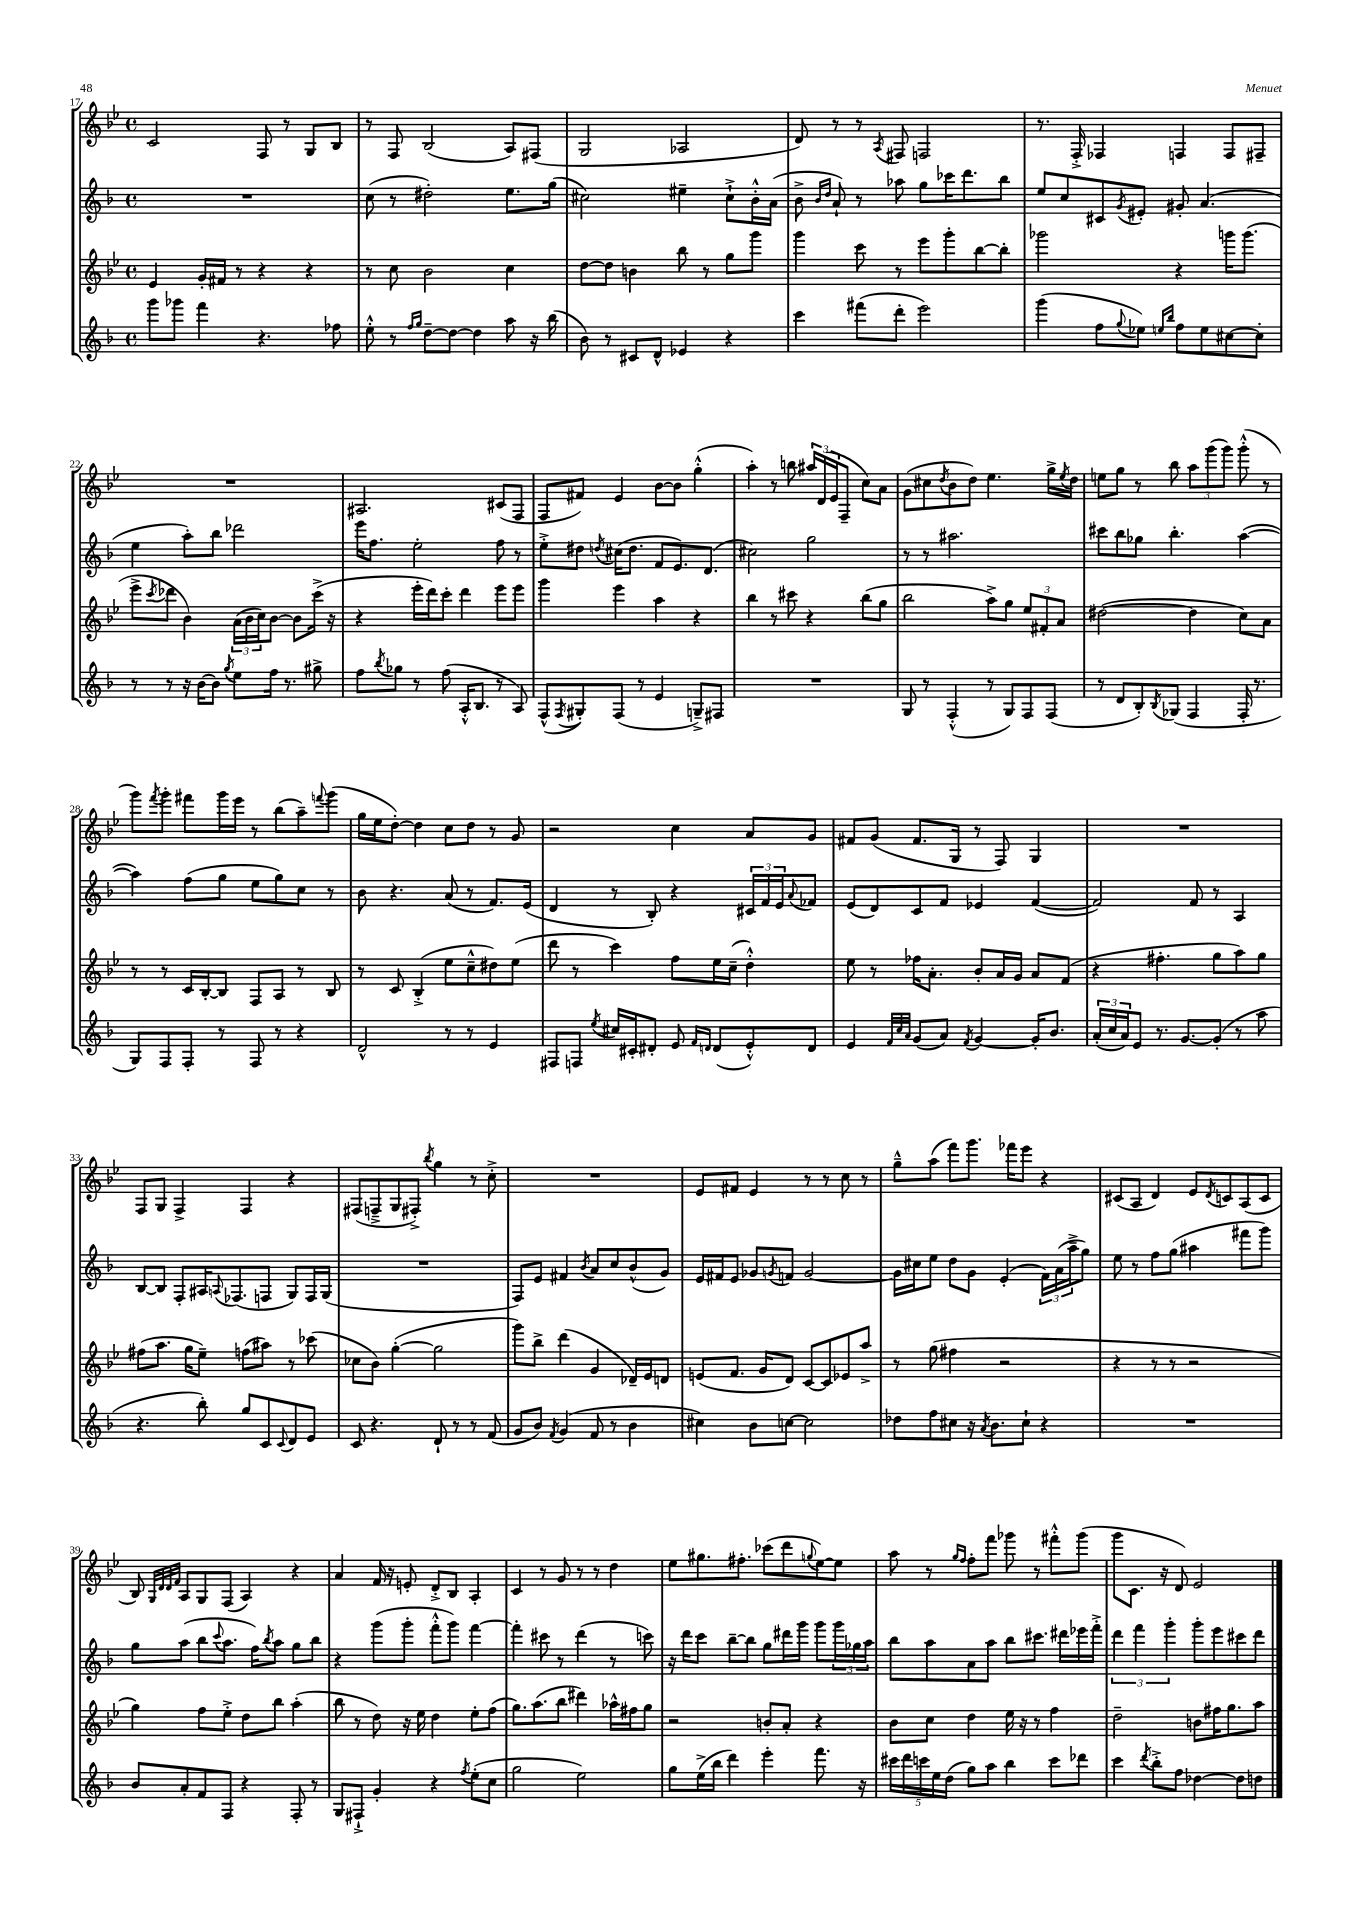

**kern	**kern	**kern	**kern
*part4	*part3	*part2	*part1
*staff4	*staff3	*staff2	*staff1
*clefG2	*clefG2	*clefG2	*clefG2
*k[b-]	*k[b-e-]	*k[b-]	*k[b-e-]
*M4/4	*M4/4	*M4/4	*M4/4
*met(c)	*met(c)	*met(c)	*met(c)
=17	=17	=17	=17
8ggg\L	4e-/	1r	2c/
8ggg-X\J	.	.	.
4fff\	16g'/LL	.	.
.	16f#X/JJ	.	.
.	8r	.	.
4.r	4r	.	8F/
.	.	.	8r
.	4r	.	8G/L
8ff-X\	.	.	8B-/J
=18	=18	=18	=18
8ee'^^\	8r	(8cc\	8r
8r	8cc\	8r	8F/
16qqff/LL	.	.	.
16qqgg/JJ	.	.	.
[8dd~\L	2b-\	2dd#X'\)	(2B-/
8dd\J_	.	.	.
4dd\]	.	.	.
8aa\	4cc\	8.ee\L	8A/L)
16r	.	.	(8F#X/J
(16bb-\	.	(16gg\Jk	.
=19	=19	=19	=19
8b-\)	[8dd\L	2cc#X\)	2G/
8r	8dd\J]	.	.
8c#X/L	4bn\	.	.
8d^^/J	.	.	.
4e-X/	8bb-\	4ee#X~\	2A-X/
.	8r	.	.
4r	8gg\L	8cc#`^\L	.
.	8ggg\J	16b-'^^\L	.
.	.	(16a\JJ	.
=20	=20	=20	=20
4ccc\	4ggg\	8b-^\	8d/)
.	.	16qqb-/LL	.
.	.	16qqdd/JJ	.
.	.	8a`/)	8r
(8fff#X\L	8ccc\	8r	8r
.	.	.	8qA/
8ddd'\J	8r	8aa-X\	8F#X/
2eee\)	8eee-\L	8gg\L	2Fn/
.	8ggg'\	16ccc-X\K	.
.	.	8.ddd\	.
.	[8bb-\	.	.
.	8bb-'\J]	8bb-\J	.
=21	=21	=21	=21
(4ggg\	2ggg-X\	8ee/L	8.r
.	.	8cc/	.
.	.	.	16F'^/
8ff\L	.	8c#X/	4F-X/
8qqgg/	.	8qg/	.
8ee-X\J)	.	8e#X'/J	.
16qqeen/LL	.	.	.
16qqbb-/JJ	.	.	.
8ff\L	4r	8g#X'/	4Fn/
8ee\	.	(4.a/	.
[8cc#X\	16gggn\KL	.	8F/L
.	(8.ggg\J	.	.
8cc#'\J]	.	.	8F#X~/J
!!LO:LB:g=z
=22	=22	=22	=22
8r	8eee-^\L	4ee\	1r
.	8qccc/	.	.
8r	8ddd-X\J	.	.
16r	4b-\)	8aa'\L)	.
[16b-\KL	.	.	.
8b-\J]	.	8bb-\J	.
8qgg/	.	.	.
8ee\L	(24a\LL	2ddd-X\	.
.	24b-\	.	.
.	24cc\J)	.	.
16ff\Jk	[8b-\J	.	.
8.r	.	.	.
.	8b-\L]	.	.
8gg#X^\	(16ccc^\Jk	.	.
.	16r	.	.
=23	=23	=23	=23
8ff\L	4r	16eee\KL	2.A#X/
.	.	8.ff\J	.
8qbb-/	.	.	.
8gg-X\J	.	.	.
8r	16eee-'\LL	2ee'\	.
.	16ddd\J)	.	.
(8ff\	8ccc'\J	.	.
16A'^^/KL	4ddd\	.	.
8.B-/J	.	.	.
8r	8eee-\L	8ff\	(8c#X/L
8A/)	8eee-\J	8r	8F/J
=24	=24	=24	=24
(8F^^/L	4ggg\	8ee'^\L	8F/L
8qF/	.	.	.
8G#X'/)	.	8dd#X\J	8f#X/J)
.	.	8qddn/	.
(8F/J	4eee-\	(16cc#X\KL	4e-/
.	.	8.dd\J	.
8r	.	.	.
4e/	4aa\	8f/L	[8b-\L
.	.	8.e/)	8b-\J]
8Gn~^/L)	4r	.	(4gg'^^\
.	.	(8.d/J	.
8F#X/J	.	.	.
=25	=25	=25	=25
1r	4bb-\	2cc#X\)	4aa'\)
.	8r	.	8r
.	8ccc#X\	.	8bbn\
.	4r	2gg\	24aa#X/LL
.	.	.	(24d/
.	.	.	24e-/J
.	.	.	8F~/J
.	(8bb-\L	.	8cc\L)
.	8gg\J	.	8a\J
=26	=26	=26	=26
8G/	2bb-\	8r	(8g\L
8r	.	8r	8cc#X\
.	.	.	8qdd/
(4F'^^/	.	2.aa#X\	8b-\
.	.	.	8dd\J)
8r	8aa^\L)	.	4.ee-\
8G/L)	8gg\J	.	.
8F/	12ee-/L	.	.
.	12f#X'/	.	.
(8F/J	.	.	16gg^\LL
.	12a/J	.	.
.	.	.	8qee-/
.	.	.	16dd\JJ
=27	=27	=27	=27
8r	([2dd#X\	8ccc#X\L	8een\L
8d/L	.	8bb-\	8gg\J
8B-'/)	.	8gg-X\J	8r
8qB-/	.	.	.
(8G-X/J	.	4.bb-'\	8bb-\
4F/	4dd#\]	.	12aa\L
.	.	.	(12ggg\
.	.	.	12ggg\J)
16F'/	8cc\L)	([4aa\	(8ggg'^^\
8.r	.	.	.
.	8a\J	.	8r
!!LO:LB:g=z
=28	=28	=28	=28
8G/L)	8r	4aa\])	8ggg\L)
.	.	.	8qfff/
8F/	8r	.	8ggg'\J
8F'/J	16c/LL	(8ff\L	8fff#X\L
.	[16B-'/J	.	.
8r	8B-/J]	8gg\J	16ggg\L
.	.	.	16eee-\JJ
8F/	8F/L	8ee\L	8r
8r	8A/J	8gg\)	(8bb-\L
4r	8r	8cc\J	8aa~\)
.	.	.	8qqfffn/
.	8B-/	8r	(8ggg\J
=29	=29	=29	=29
2d^^/	8r	8b-\	16gg\LL
.	.	.	16ee-\J
.	8c/	4.r	[8dd'\J)
.	(4B-'^/	.	4dd\]
8r	8ee-\L	(8a/	8cc\L
8r	8cc~^^\	8r	8dd\J
4e/	8dd#X\)	8.f/L)	8r
.	(8ee-\J	.	8g/
.	.	(16e/Jk	.
=30	=30	=30	=30
8F#X/L	8ddd\	4d/	2r
8Fn/J	8r	.	.
8qee/	.	.	.
16cc#X/LL	4ccc\)	8r	.
16c#X'/J	.	.	.
8d#X'/J	.	8B-'/)	.
8e/	8ff\L	4r	4cc\
16qqf/LL	.	.	.
16qqdn/JJ	.	.	.
(8d/L	16ee-\L	.	.
.	(16cc~\JJ	.	.
8e'^^/)	4dd'^^\)	24c#X/LL	8a/L
.	.	24f/	.
.	.	24e/J	.
.	.	8qqa/	.
8d/J	.	8f-X/J	8g/J
=31	=31	=31	=31
4e/	8ee-\	(8e/L	8f#X/L
.	8r	8d/)	(8g/J
32qqf/LLL	.	.	.
32qqcc/	.	.	.
32qqa/JJJ	.	.	.
(8g/L	16ff-X\KL	8c/	8.f#/L
.	8.a'\J	.	.
8a/J)	.	8f/J	.
.	.	.	16G/Jk
8qf/	.	.	.
[4g/	8b-'/L	4e-X/	8r
.	16a/L	.	8F/)
.	16g/JJ	.	.
16g'/KL]	8a/L	([4f/	4G/
8.b-/J	.	.	.
.	(8f/J	.	.
=32	=32	=32	=32
(24a'/LL	4r	2f/])	1r
24cc/	.	.	.
24a/J)	.	.	.
8e/J	.	.	.
8.r	4.ff#X'\	.	.
[8.g/L	.	.	.
.	.	8f/	.
(8g'/J]	8gg\L	8r	.
8r	8aa\)	4A/	.
8aa\	8gg\J	.	.
!!LO:LB:g=z
=33	=33	=33	=33
4.r	(8ff#X\L	[8B-/L	8F/L
.	8.aa\J	8B-/J]	8G/J
.	.	8F'/L	4F^/
.	16gg\KL	.	.
8bb-'\)	8ee-~\J)	16A#X/K	.
.	.	8qqAn/	.
.	.	(8.F-X/	.
8gg/L	(8ffn\L	.	4F/
8c/	8aa#X\J)	8Fn/J	.
8qqc/	.	.	.
8d/	8r	8G/L)	4r
8e/J	(8ccc-X\	16F/L	.
.	.	(16G/JJ	.
=34	=34	=34	=34
8c/	8cc-X\L	1r	(8F#X/L
4.r	8b-\J)	.	8Fn~^/
.	([4gg'\	.	8G/
.	.	.	8F#X'^/J)
.	.	.	8qbb-/
8d`/	2gg\]	.	4gg\
8r	.	.	.
8r	.	.	8r
(8f/	.	.	8cc'^\
=35	=35	=35	=35
8g/L	8ggg\L)	8F/L)	1r
8b-/J)	8bb-^\J	8e/J	.
8qf/	.	.	.
(4g/	(4ddd\	4f#X/	.
.	.	8qb-/	.
8f/	4g/	8a/L	.
8r	.	8cc/	.
4b-\	16d-X~/LL)	(8b-^^/	.
.	16e-/J	.	.
.	8dn/J	8g/J)	.
=36	=36	=36	=36
4cc#X\)	(8en/L	16e/LL	8e-/L
.	.	16f#X/J	.
.	8.f/J	8e/J	8f#X/J
8b-\L	.	8g-X/L	4e-/
.	16g/KL	.	.
.	.	8qgn/	.
[8ccn\J	8d/J)	8fn/J	.
2cc\]	[8c/L	[2g/	8r
.	8c/]	.	8r
.	8e-X/	.	8cc\
.	8aa^/J	.	8r
=37	=37	=37	=37
8dd-X\L	8r	16g\LL]	8gg~^^\L
.	.	16cc#X\J	.
8ff\	(8gg\	8ee\J	(8aa\J
8cc#X\J	4ff#X\	8dd\L	8fff\L)
16r	.	8g\J	8.ggg\J
8qa/	.	.	.
8.b-\L	.	.	.
.	2r	(4e'/	.
.	.	.	16fff-X\KL
8cc#`\J	.	.	8eee-\J
4r	.	24f\LL)	4r
.	.	(24a\	.
.	.	24aa~^\J	.
.	.	8gg\J)	.
=38	=38	=38	=38
1r	4r	8ee\	(8c#X/L
.	.	8r	8A/J
.	8r	8ff\L	4d/)
.	8r	(8gg\J	.
.	2r	4aa#X\	8e-/L
.	.	.	8qd/
.	.	.	8cn/
.	.	8fff#X\L	(8A/
.	.	8ggg\J)	8c/J
!!LO:LB:g=z
=39	=39	=39	=39
8b-/L	4gg\)	8gg\L	8B-/)
.	.	.	32qqG/LLL
.	.	.	32qqd/
.	.	.	32qqd/
.	.	.	32qqf/JJJ
8a'/	.	(8aa\J	8A/L
8f/	8ff\L	8bb-\L	8G/
.	.	8qqccc/	.
8F/J	8ee-'^\J	8.aa\J	(8F/J
4r	8dd\L	.	4A/)
.	.	16ff\KL)	.
.	.	8qbb-/	.
.	8bb-\J	8aa\J	.
8F'/	(4aa'\	8gg\L	4r
8r	.	8bb-\J	.
=40	=40	=40	=40
8G/L	8bb-\	4r	4a/
8F#X`^/J	8r	.	.
4g'/	8dd\)	(8ggg\L	16f/
.	.	.	16r
.	16r	8ggg'\J	8en'/
.	16ee-\	.	.
4r	4dd\	8fff'^^\L	8d'^/L
.	.	8ggg\J)	8B-/J
8qff/	.	.	.
(8ee'\L	8ee-'\L	[4fff\	4A'/
8cc\J	(8ff\J	.	.
=41	=41	=41	=41
2gg\	8.gg\L)	4fff'\]	4c/
.	(8.aa\	.	.
.	.	8ccc#X\	8r
.	8bb-\J	8r	8g/
2ee\)	4ddd#X\)	(4ddd\	8r
.	.	.	8r
.	16aa-X^^\LL	8r	4dd\
.	16ff#X\J	.	.
.	8gg\J	8cccn\)	.
=42	=42	=42	=42
8gg\L	2r	16r	8ee-\L
.	.	16ddd\KL	.
(16ee^\L	.	8ccc\J	8.gg#X\
16bb-\JJ	.	.	.
4ddd\)	.	[8bb-~\L	.
.	.	.	8.ff#X'\J
.	.	8bb-\J]	.
4eee'\	8bn'/L	8gg\L	(8ccc-X\L
.	8a'/J	16ddd#X\L	8ddd\
.	.	16ggg\JJ	.
.	.	.	8qqggn/
8.fff\	4r	8ggg\L	[8ee-\)
.	.	24ggg\L	8ee-\J]
.	.	24gg-X\	.
16r	.	.	.
.	.	24aa\JJ	.
=43	=43	=43	=43
20ccc#X\LL	8b-\L	8bb-\L	8aa\
20ddd\	.	.	.
20cccn\	.	.	.
.	8cc\J	8aa\	8r
20ee\	.	.	.
(20dd\JJ	.	.	.
.	.	.	16qqgg/LL
.	.	.	16qqff/JJ
8gg\L)	4dd\	8a\	8ff'\L
8aa\J	.	8aa\J	8fff\J
4bb-\	16ee-\	8bb-\L	8ggg-X\
.	16r	.	.
.	8r	8.ccc#X\J	8r
8ccc\L	4ff\	.	8fff#X'^^\L
.	.	16ddd#X\LL	.
8ddd-X\J	.	16eee-X\	(8ggg-\J
.	.	16fff'^\JJ	.
=44	=44	=44	=44
4ccc\	2dd~\	6ddd\	8ggg\L
.	.	.	8.c\J
.	.	6fff\	.
8qddd/	.	.	.
8bb-'^\L	.	.	.
.	.	.	16r
.	.	6ggg'\	.
8ff\J	.	.	8d/)
[4dd-X\	8bn\L	8ggg'\L	2e-/
.	16ff#X\K	8eee\	.
.	8.gg\	.	.
8dd-\L]	.	8ccc#X\	.
8ddn\J	8aa\J	8ddd\J	.
==	==	==	==
*-	*-	*-	*-
